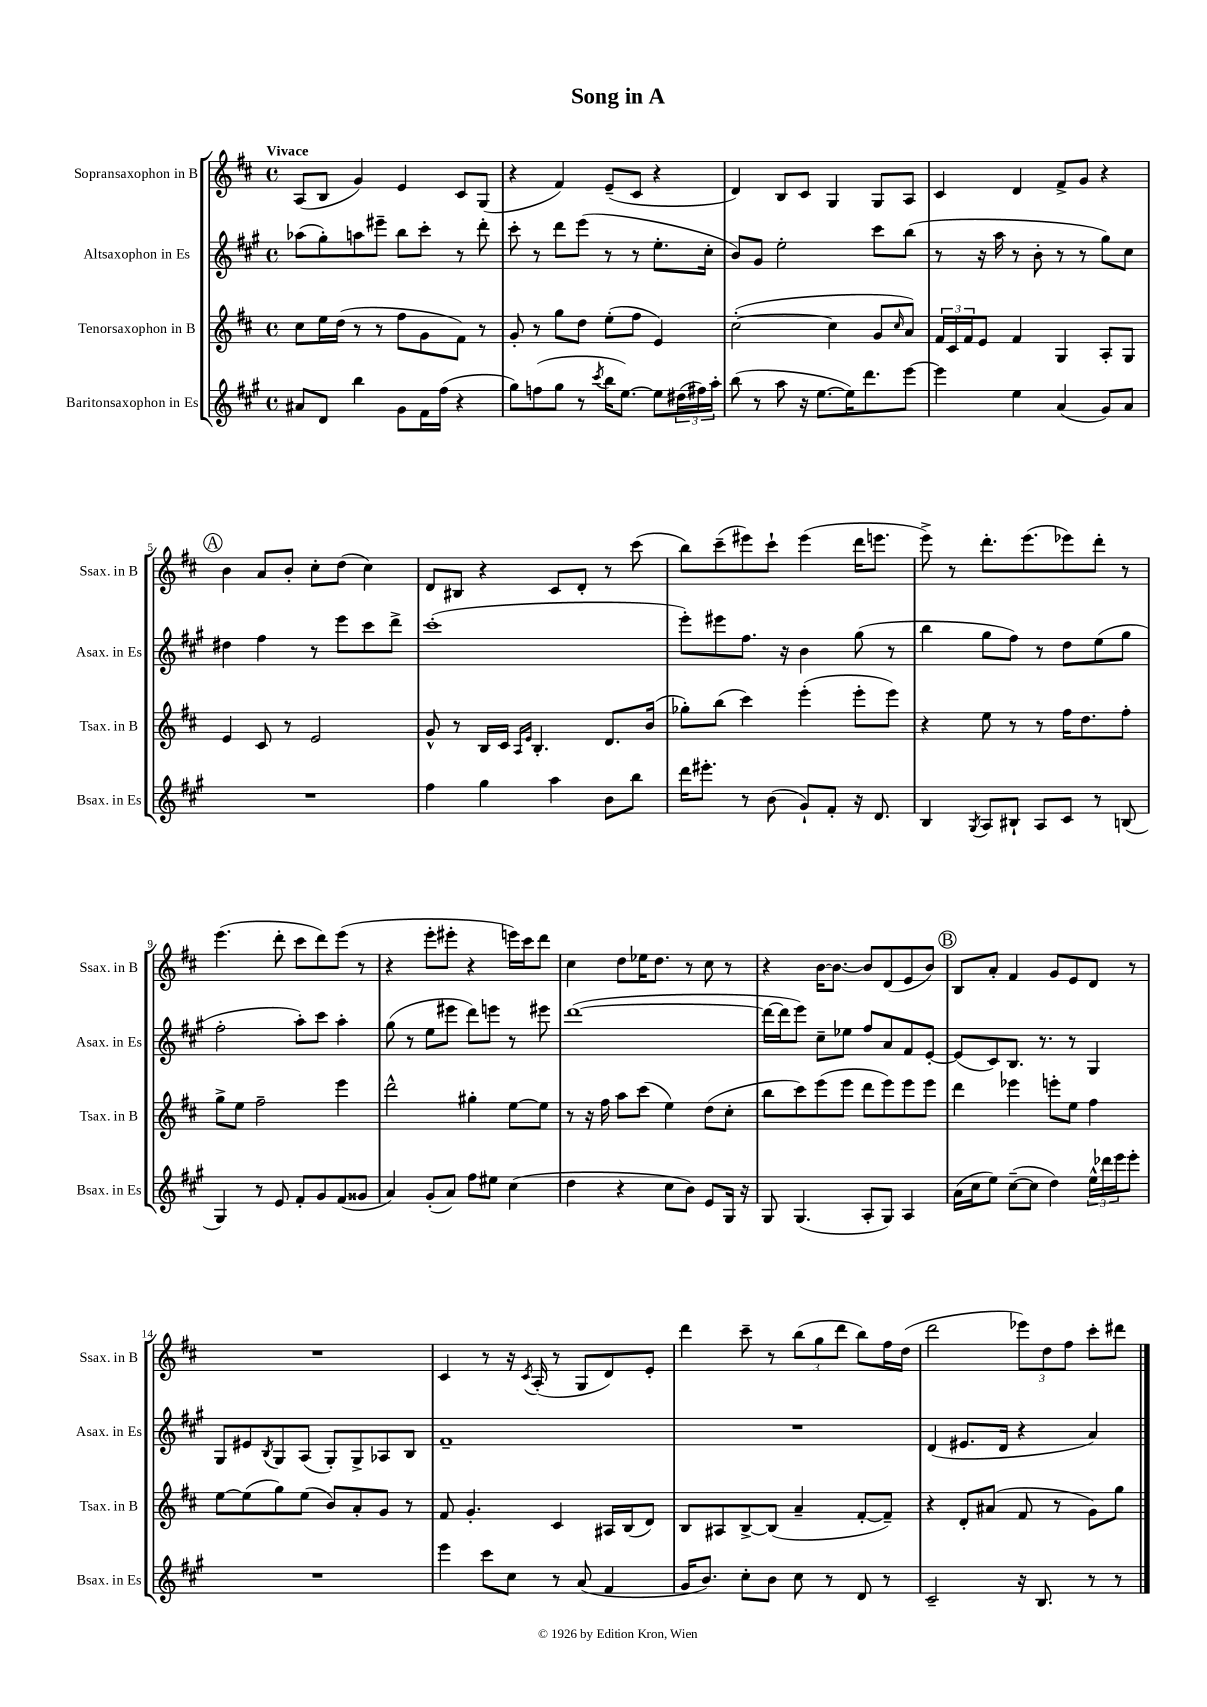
\header { title = "Song in A" }
<<
\new StaffGroup <<
\new Staff = "s0" \with { instrumentName = "Sopransaxophon in B" shortInstrumentName = "Ssax. in B" } {
    \clef treble \key d \major \defaultTimeSignature \time 4/4 \tempo "Vivace"
    a8( b8 g'4) e'4 cis'8 g8( |
    r4 fis'4) e'8--( cis'8 r4 |
    d'4) b8 cis'8 g4 g8 a8 |
    cis'4 d'4 fis'8-> g'8 r4 |
    \mark \markup { \circle "A" } b'4 a'8 b'8-. cis''8-. d''8( cis''4) |
    d'8 bis8 r4 cis'8 d'8-. r8 cis'''8( |
    b''8) cis'''8--( eis'''8) cis'''8-! eis'''4( d'''16 e'''8. |
    e'''8->) r8 d'''8.-. e'''8.( ees'''8) d'''8-. r8 |
    e'''4.( d'''8-. cis'''8 d'''8) e'''8( r8 |
    r4 e'''8-. eis'''8-. r4 e'''16) cis'''16 d'''8 |
    cis''4 d''8 ees''16 d''8. r8 cis''8 r8 |
    r4 b'16~ b'8.~ b'8 d'8( e'8 b'8) |
    \mark \markup { \circle "B" } b8 a'8-. fis'4 g'8 e'8 d'8 r8 |
    R1 |
    cis'4 r8 r16 \acciaccatura { cis'8 } a16-.( r8 g8 d'8) e'8-. |
    d'''4 cis'''8-- r8 \tuplet 3/2 { b''8( g''8 d'''8 } b''8) fis''16 d''16( |
    d'''2 \tuplet 3/2 { ees'''8) d''8 fis''8 } cis'''8-. dis'''8 \bar "|." |
}
\new Staff = "s1" \with { instrumentName = "Altsaxophon in Es" shortInstrumentName = "Asax. in Es" } {
    \clef treble \key a \major \defaultTimeSignature \time 4/4
    aes''8( gis''8-.) a''8 eis'''8-- b''8 cis'''8-. r8 d'''8-. |
    cis'''8-. r8 d'''8 e'''8( r8 r8 e''8.-. cis''16-. |
    b'8) gis'8 e''2-. cis'''8 b''8( |
    r8 r16 a''16 r8 b'8-. r8 r8 gis''8) cis''8 |
    \mark \markup { \circle "A" } dis''4 fis''4 r8 e'''8 cis'''8 d'''8-> |
    cis'''1-.( |
    e'''8-.) eis'''8 fis''8. r16 b'4 gis''8( r8 |
    b''4 gis''8 fis''8) r8 d''8 e''8( gis''8 |
    fis''2-. a''8-.) cis'''8 a''4-. |
    gis''8( r8 e''8 eis'''8 d'''8) e'''8 r8 eis'''8 |
    d'''1~( |
    d'''16~ d'''16 e'''8) cis''8-- ees''8 fis''8 a'8 fis'8 e'8~-. |
    \mark \markup { \circle "B" } e'8( cis'8) b8. r8. r8 gis4 |
    gis8 eis'8 \acciaccatura { b8 } gis8 a8( gis8-.) gis8-> aes8 b8 |
    fis'1-- |
    R1 |
    d'4( eis'8. d'16 r4 a'4) \bar "|." |
}
\new Staff = "s2" \with { instrumentName = "Tenorsaxophon in B" shortInstrumentName = "Tsax. in B" } {
    \clef treble \key d \major \defaultTimeSignature \time 4/4
    cis''8 e''16 d''16( r8 r8 fis''8 g'8 fis'8) r8 |
    g'8-. r8 g''8 d''8 e''8-.( fis''8 e'4) |
    cis''2~-.( cis''4 g'8 \grace { cis''16 } a'8) |
    \tuplet 3/2 { fis'16 cis'16 fis'16 } e'8 fis'4 g4 a8-. g8 |
    \mark \markup { \circle "A" } e'4 cis'8 r8 e'2 |
    g'8-^ r8 b16 cis'16 \grace { a16 e'16 } b4.-. d'8. b'16( |
    ges''8-.) b''8( cis'''4) e'''4-.( e'''8-. e'''8) |
    r4 e''8 r8 r8 fis''16 d''8. fis''8-. |
    g''8-> e''8 fis''2-- e'''4 |
    d'''2-^ gis''4-. e''8~ e''8 |
    r8 r16 fis''16 a''8 cis'''8( e''4) d''8( cis''8-. |
    b''8 cis'''8) e'''8( e'''8 d'''8 e'''8) e'''8 e'''8 |
    \mark \markup { \circle "B" } d'''4 ees'''4 e'''8-. e''8 fis''4 |
    e''8~ e''8( g''8) e''8( b'8) a'8-. g'8 r8 |
    fis'8 g'4.-. cis'4 ais16 b16( d'8) |
    b8 ais8 b8~-> b8( a'4-- fis'8~-. fis'8--) |
    r4 d'8-. ais'8( fis'8 r8 g'8) g''8 \bar "|." |
}
\new Staff = "s3" \with { instrumentName = "Baritonsaxophon in Es" shortInstrumentName = "Bsax. in Es" } {
    \clef treble \key a \major \defaultTimeSignature \time 4/4
    ais'8 d'8 b''4 gis'8 fis'16 fis''16( r4 |
    gis''8) f''8( gis''8 r8 \acciaccatura { cis'''8 } b''16 e''8.~) e''8 \tuplet 3/2 { dis''16( fis''16) a''16-. } |
    b''8( r8 a''8 r16 e''8.~ e''16) d'''8. e'''8~ |
    e'''4 e''4 a'4( gis'8) a'8 |
    \mark \markup { \circle "A" } R1 |
    fis''4 gis''4 a''4 b'8 b''8 |
    d'''16 eis'''8.-. r8 b'8( gis'8-!) fis'8-. r16 d'8. |
    b4 \acciaccatura { gis8 } a8 bis8-! a8 cis'8 r8 b8( |
    gis4) r8 e'8 fis'8-. gis'8 fis'8( gisis'8 |
    a'4) gis'8-.( a'8) fis''8 eis''8 cis''4( |
    d''4 r4 cis''8 b'8) e'8 gis16 r16 |
    gis8 gis4.( a8-. gis8) a4 |
    \mark \markup { \circle "B" } a'16( cis''16 e''8) cis''8~--( cis''8 d''4) \tuplet 3/2 { e''16-^ des'''16 e'''16 } e'''8-. |
    R1 |
    e'''4 cis'''8 cis''8 r8 a'8( fis'4 |
    gis'16 b'8.) cis''8-. b'8 cis''8 r8 d'8 r8 |
    cis'2-- r16 b8. r8 r8 \bar "|." |
}
>>
>>
